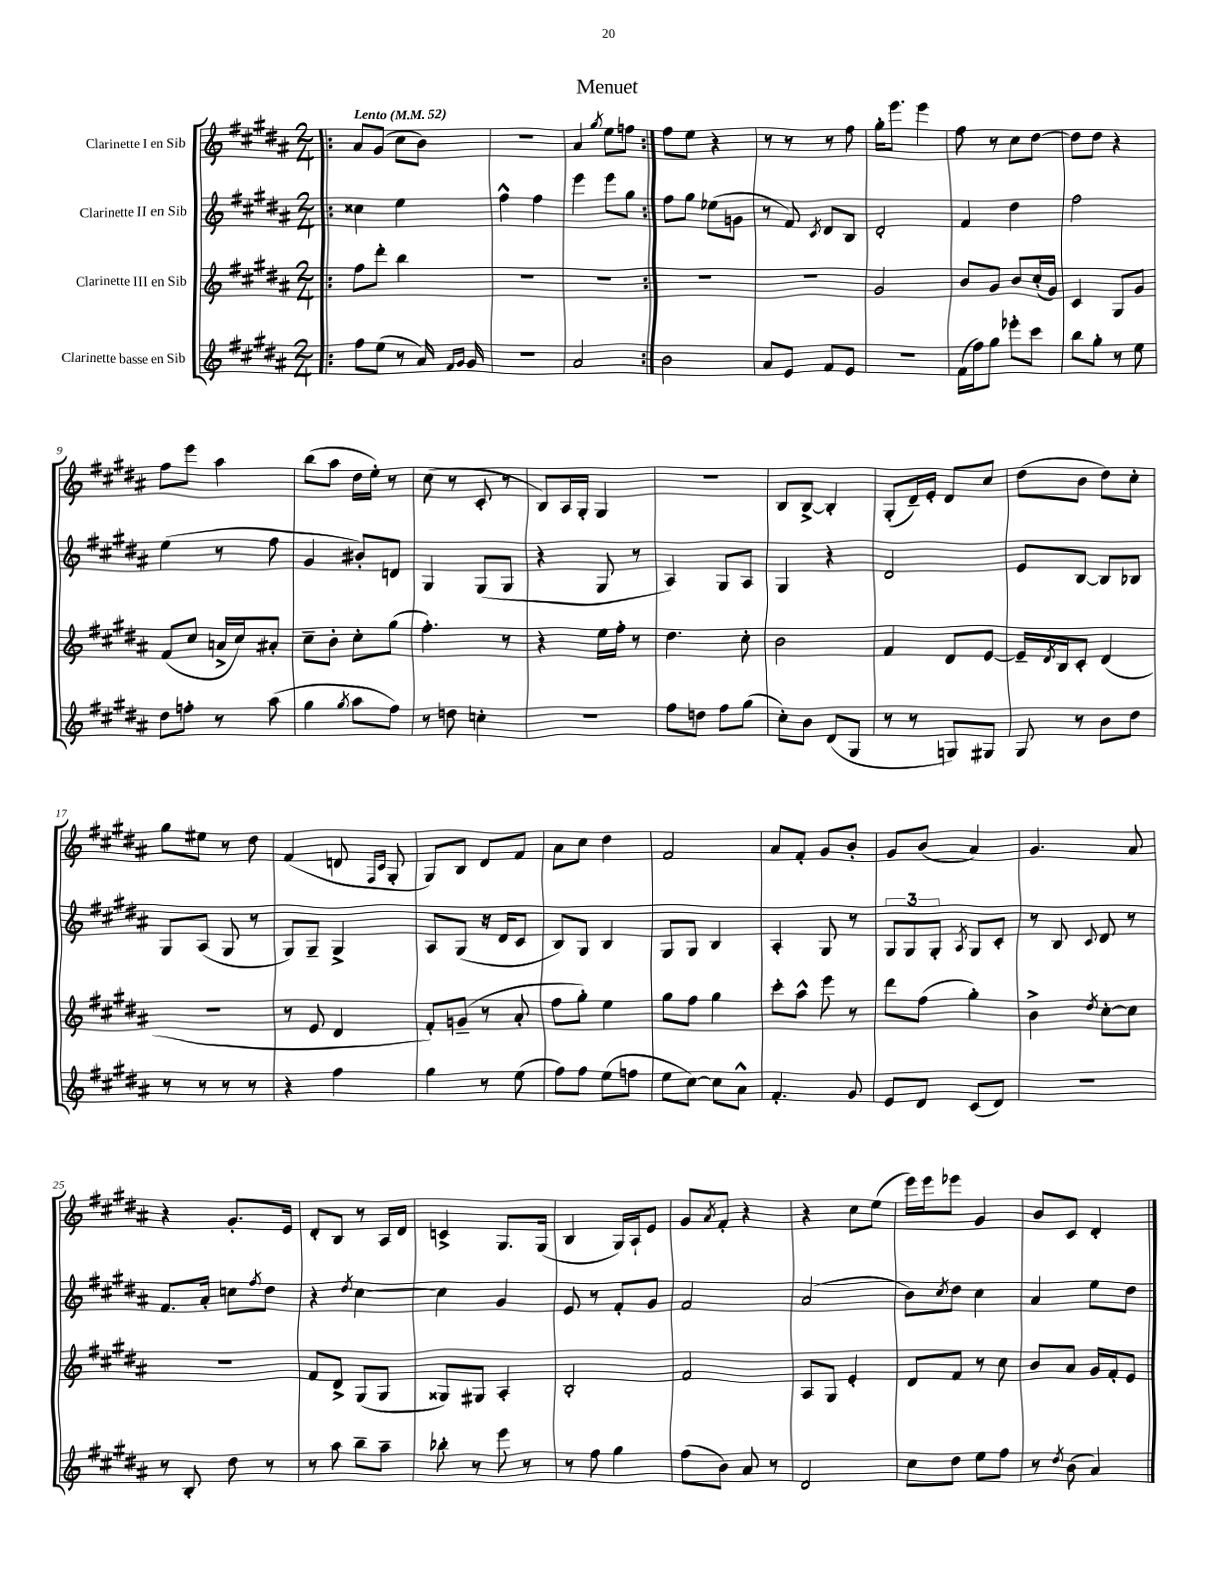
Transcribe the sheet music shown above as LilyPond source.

\header { title = "Menuet" }
<<
\new StaffGroup <<
\new Staff = "s0" \with { instrumentName = "Clarinette I en Sib" } {
    \clef treble \key b \major \numericTimeSignature \time 2/4 \tempo "Lento" 4 = 52
    \repeat volta 2 { \bar ".|:" ais'8 gis'8( cis''8 b'8) |
    R2 |
    ais'4 \acciaccatura { gis''8 } e''8 f''8 | }
    fis''8 e''8 r4 |
    r8 r8 r8 fis''8 |
    gis''16-. e'''8. e'''4 |
    fis''8 r8 cis''8 dis''8~ |
    dis''8 dis''8 r4 |
    fis''8 e'''8 ais''4 |
    b''8( ais''8 dis''16 e''16-.) r8 |
    cis''8( r8 cis'8-. r8 |
    b8) ais16 gis16-. gis4 |
    R2 |
    b8 b8~-> b4-. |
    gis8-.( dis'16--) e'16-. dis'8 cis''8 |
    dis''8( b'8 dis''8) cis''8-. |
    gis''8 eis''8 r8 dis''8 |
    fis'4( d'8 \grace { fis16 cis'16 } gis8-. |
    gis8) b8 dis'8 fis'8 |
    ais'8 cis''8 dis''4 |
    fis'2 |
    ais'8 fis'8-. gis'8 b'8-. |
    gis'8 b'8( ais'4) |
    gis'4. ais'8 |
    r4 gis'8.-. e'16 |
    dis'8-. b8 r8 ais16 dis'16 |
    c'4-> gis8. gis16( |
    b4 gis16) ais16-! e'8 |
    gis'8 \acciaccatura { ais'8 } fis'8-. r4 |
    r4 cis''8 e''8( |
    e'''16) e'''16 ees'''8 gis'4 |
    b'8 cis'8 dis'4-. \bar "|." |
}
\new Staff = "s1" \with { instrumentName = "Clarinette II en Sib" } {
    \clef treble \key b \major \numericTimeSignature \time 2/4
    \repeat volta 2 { \bar ".|:" cisis''4 e''4 |
    fis''4-^ fis''4 |
    e'''4 e'''8 gis''8 | }
    fis''8 gis''8 ees''8( g'8 |
    r8 fis'8) \acciaccatura { cis'8 } dis'8 b8 |
    dis'2-. |
    fis'4 dis''4 |
    fis''2 |
    e''4( r8 fis''8 |
    gis'4 bis'8-.) d'8 |
    gis4 gis8( gis8 |
    r4 gis8 r8 |
    ais4) gis8 ais8 |
    gis4 r4 |
    dis'2 |
    e'8 b8~ b8 bes8 |
    gis8 ais8( gis8 r8 |
    gis8) gis8-- gis4-> |
    ais8 gis8( r16 dis'16 cis'8 |
    b8) gis8 b4 |
    gis8 gis8 b4 |
    ais4-. gis8 r8 |
    \tuplet 3/2 { gis8 gis8 gis8-. } \acciaccatura { ais8 } gis8 cis'8-. |
    r8 b8 \appoggiatura { cis'8 } dis'8 r8 |
    fis'8. ais'16-. c''8 \acciaccatura { fis''8 } dis''8 |
    r4 \acciaccatura { dis''8 } cis''4~ |
    cis''4 gis'4 |
    e'8 r8 fis'8-. gis'8 |
    fis'2 |
    ais'2( |
    b'8) \acciaccatura { cis''8 } dis''8 cis''4 |
    ais'4 e''8 dis''8 \bar "|." |
}
\new Staff = "s2" \with { instrumentName = "Clarinette III en Sib" } {
    \clef treble \key b \major \numericTimeSignature \time 2/4
    \repeat volta 2 { \bar ".|:" fis''8 dis'''8-. b''4 |
    R2 |
    R2 | }
    R2 |
    R2 |
    gis'2 |
    b'8 gis'8 b'8 cis''16-.( gis'16) |
    cis'4 gis8 gis'8 |
    fis'8( cis''8 a'16-> cis''16) ais'8-. |
    cis''8-- b'8-. cis''8-. gis''8( |
    fis''4.-.) r8 |
    r4 e''16 fis''16-. r8 |
    dis''4. cis''8-. |
    b'2 |
    fis'4 dis'8 e'8~ |
    e'16-- \acciaccatura { dis'8 } b16 cis'8-. dis'4( |
    R2 |
    r8 e'8 dis'4 |
    fis'8-.) g'8--( r8 ais'8-. |
    fis''8 gis''8-.) e''4 |
    gis''8 fis''8 gis''4 |
    cis'''8-. ais''8-^ e'''8 r8 |
    dis'''8 fis''8( gis''4-.) |
    b'4-> \acciaccatura { dis''8 } cis''8~-. cis''8 |
    R2 |
    fis'8 dis'8-> gis8( gis8 |
    gisis8) gis8 ais4-. |
    b2-. |
    fis'2 |
    ais8 gis8 e'4-. |
    dis'8 fis'8 r8 cis''8 |
    b'8 ais'8 gis'16 fis'16-. e'8 \bar "|." |
}
\new Staff = "s3" \with { instrumentName = "Clarinette basse en Sib" } {
    \clef treble \key b \major \numericTimeSignature \time 2/4
    \repeat volta 2 { \bar ".|:" fis''8 e''8( r8 ais'16) \grace { fis'16 gis'16 } gis'16 |
    r2 |
    ais'2 | }
    b'2 |
    ais'8 e'8 fis'8 e'8 |
    R2 |
    fis'16( fis''16) gis''8 ees'''8-. cis'''8 |
    b''8 gis''8-. r8 e''8 |
    dis''8 f''8-. r8 ais''8( |
    gis''4 \acciaccatura { gis''8 } ais''8 fis''8) |
    r8 d''8 c''4-. |
    r2 |
    fis''8 d''8 fis''8 gis''8( |
    cis''8-.) b'8 dis'8( gis8 |
    r8 r8 g8) gis8 |
    gis8 r8 b'8 dis''8 |
    r8 r8 r8 r8 |
    r4 fis''4 |
    gis''4 r8 e''8( |
    fis''8) fis''8 e''8( f''8 |
    e''8 cis''8~) cis''8 ais'8-^ |
    fis'4.-. gis'8 |
    e'8 dis'8 cis'8( dis'8) |
    R2 |
    r8 b8-. dis''8 r8 |
    r8 ais''8 b''8-- ais''8-- |
    bes''8-. r8 e'''8 r8 |
    r8 fis''8 gis''4 |
    fis''8( b'8) ais'8 r8 |
    dis'2 |
    cis''8 dis''8 e''8 fis''8 |
    r8 \acciaccatura { dis''8 } b'8( ais'4) \bar "|." |
}
>>
>>
